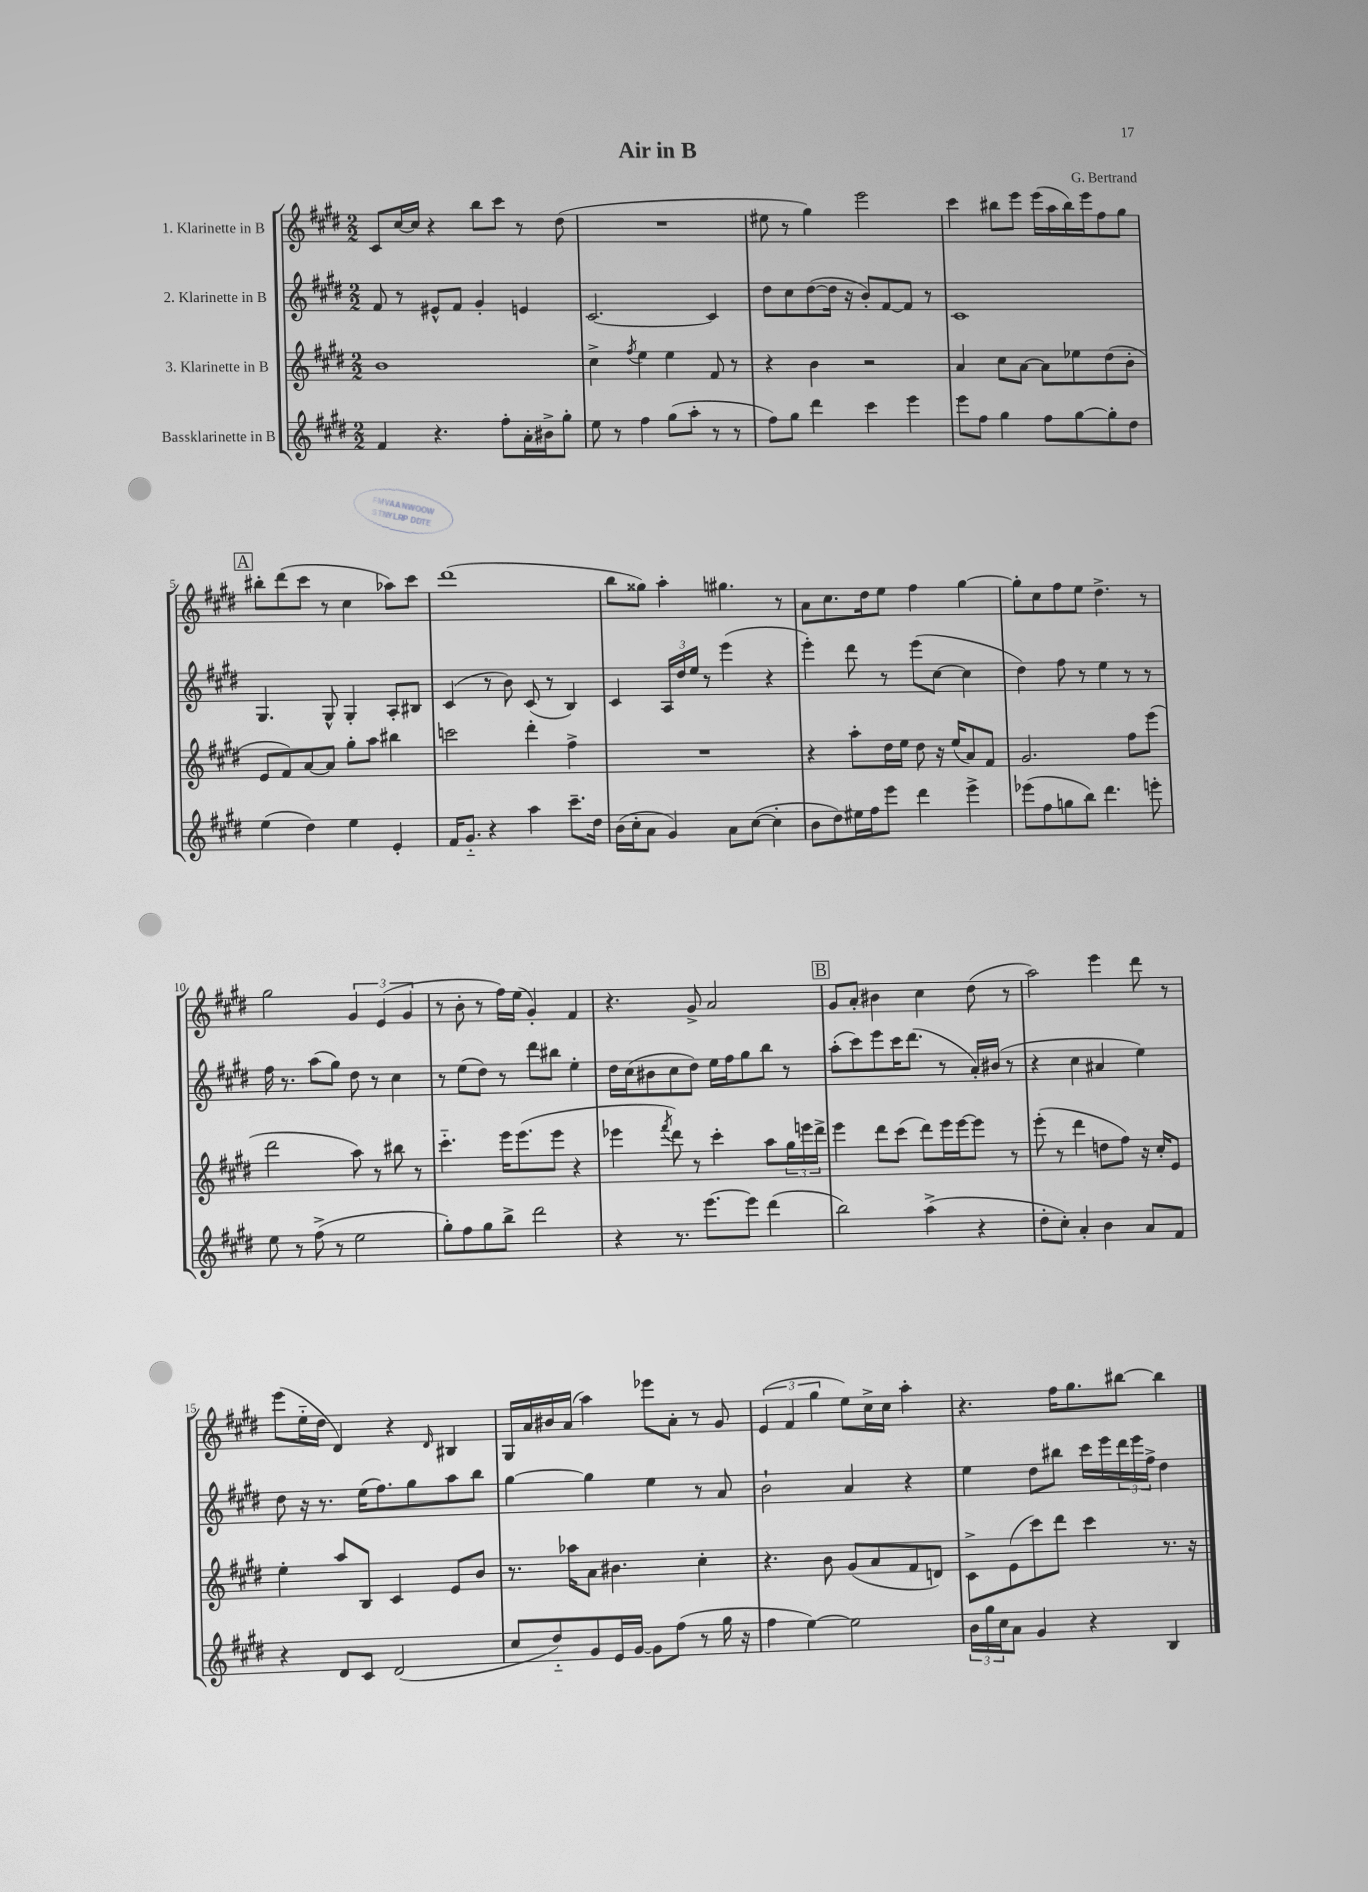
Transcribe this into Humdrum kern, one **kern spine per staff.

**kern	**kern	**kern	**kern
*staff4	*staff3	*staff2	*staff1
*clefG2	*clefG2	*clefG2	*clefG2
*k[f#c#g#d#]	*k[f#c#g#d#]	*k[f#c#g#d#]	*k[f#c#g#d#]
*M2/2	*M2/2	*M2/2	*M2/2
4f#/	1b	8f#/	8c#/L
.	.	8r	[16cc#/L
.	.	.	16cc#/]JJ
4.r	.	8e#^^/L	4r
.	.	8f#/J	.
.	.	4g#'/	8bb\L
8ff#'\L	.	.	8ccc#\J
16a'\L	.	4e/	8r
16b#^\J	.	.	.
8gg#'\J	.	.	(8dd#\
=	=	=	=
8ee\	4cc#^\	[2.c#/	1r
8r	.	.	.
.	8qff#/	.	.
4ff#\	4ee\	.	.
(8gg#\L	4ee\	.	.
8aa'\J	.	.	.
8r	8f#/	4c#/]	.
8r	8r	.	.
=	=	=	=
8ff#\L)	4r	8dd#\L	8ee#\
8gg#\J	.	8cc#\	8r
4ddd#\	4b\	([8dd#\	4gg#\)
.	.	16dd#\]Jk	.
.	.	16r	.
4ccc#\	2r	8b'/L)	2eee\
.	.	[8f#/	.
4eee\	.	8f#/]J	.
.	.	8r	.
=	=	=	=
8eee\L	4a/	1c#	4ccc#\
8ff#\J	.	.	.
4gg#\	8cc#\L	.	8bb#\L
.	[8a\J	.	8eee\J
8ff#\L	8a\]L	.	(16eee\LL
.	.	.	16aa\
[8gg#\	8ee-\	.	16bb#\)
.	.	.	16eee\J
8gg#'\]	(8dd#\	.	8ff#\
8dd#\J	8b'\J	.	8gg#\J
=	=	=	=
(4ee\	8e/L	4.G#/	8bb#'\L
.	8f#/)	.	(8ddd#\
4dd#\)	[8a/	.	8ccc#\J
.	8a/]J	8G#^^/	8r
4ee\	8gg#'\L	4G#'/	4cc#\
.	8aa\J	.	.
4e'/	4bb#\	8A'/L	8aa-\L)
.	.	8B#/J	8ccc#\J
=	=	=	=
16f#/LK	2ccc\	(4c#/	(1ddd#
8.g#'~/J	.	.	.
4r	.	8r	.
.	.	8b\)	.
4aa\	4ddd#'\	(8c#/	.
.	.	8r	.
8.ccc#~\L	4ff#^\	4B/)	.
16dd#\Jk	.	.	.
=	=	=	=
(16b\LL	1r	4c#/	8bb\L
16cc#'\J	.	.	.
8a\J	.	.	8gg##\J)
4g#/)	.	24A/LL	4aa'\
.	.	24dd#/	.
.	.	24ee/JJ	.
.	.	8r	.
8a\L	.	(4eee\	4.gg#\
([8cc#\J	.	.	.
4cc#'\]	.	4r	.
.	.	.	8r
=	=	=	=
8b\L	4r	4eee'\)	8a\L
8dd#\)	.	.	8.cc#\
16ee#\L	8aa'\L	8ddd#\	.
16ff#\J	.	.	16dd#\k
8eee\J	16dd#\L	8r	8ee\J
.	16ee\JJ	.	.
4ddd#\	8dd#\	(8eee\L	4ff#\
.	16r	[8cc#\J	.
.	(16ee/LK	.	.
4eee^\	8a/)	4cc#\]	[4gg#\
.	8f#/J	.	.
=	=	=	=
(8eee-\L	2.g#/	4dd#\)	8gg#'\]L
8ff#\	.	.	8cc#\
8gg\	.	8ff#\	8ff#\
8bb\J)	.	8r	8ee\J
4.ddd#\	.	4ee\	4.dd#^\
.	8ff#\L	8r	.
8eee'\	(8eee\J	8r	8r
=	=	=	=
8ee\	2ddd#\	16ff#\	2gg#\
.	.	8.r	.
8r	.	.	.
(8ff#^\	.	(8aa\L	.
8r	.	8gg#\J)	.
2ee\	8aa\)	8dd#\	6g#/
.	8r	8r	.
.	.	.	(6e/
.	8bb#\	4cc#\	.
.	.	.	6g#/
.	8r	.	.
=	=	=	=
8gg#'\L)	4.ccc#'~\	8r	8r
8ff#\	.	(8ee\L	8b'\
8gg#\	.	8dd#\J)	8r
8bb^\J	16eee\LK	8r	16ff#\LL)
.	(8.eee\	.	(16ee\JJ
2ddd#\	.	8ddd#\L	4g#'/)
.	8eee\J	8bb#\J	.
.	4r	4ee'\	4f#/
=	=	=	=
4r	4eee-\	16dd#\LL	4.r
.	.	(16cc#\J	.
.	.	8b#\	.
.	8qfff#/	.	.
8.r	8ddd#\)	8cc#\	.
.	8r	8dd#\J)	8g#^/
[8.eee\L	.	.	.
.	4ccc#'\	16ee\LL	2a/
.	.	16ff#\J	.
8eee\]J	.	8gg#\	.
(4ddd#\	8aa\L	8bb\J	.
.	24gg#\L	8r	.
.	24eee\	.	.
.	24ddd#^\JJ	.	.
=	=	=	=
2bb\)	4eee\	(8aa'\L	8g#/L
.	.	8ccc#\)	8a'/J
.	8ddd#\L	8eee\	4b#\
.	(8ccc#\J	16ccc#\K	.
.	.	(8.ddd#\J	.
(4aa^\	8ddd#\L)	.	4cc#\
.	16eee\L	8r	.
.	[16eee\J	.	.
4r	8eee\]J	16a'/LL)	(8dd#\
.	.	(16b#/JJ	.
.	8r	8r	8r
=	=	=	=
8dd#'\L	(8eee'\	4r	2aa\)
8cc#'\J)	8r	.	.
4a'/	4ddd#\	4cc#\	.
4b\	8dd\L	4a#/	4eee\
.	8ff#\J)	.	.
8a/L	16r	4ee\)	8ddd#\
.	16cc#'/LK	.	.
8f#/J	8e/J	.	8r
=	=	=	=
4r	4ee'\	8dd#\	(8eee\L
.	.	16r	16ee'~\L
.	.	8.r	16dd#\JJ
8d#/L	8aa/L	.	4d#/)
8c#/J	8B/J	(16ee\LK	.
.	.	8.ff#\)	.
(2d#/	4c#/	.	4r
.	.	8gg#\	.
.	.	.	16qqd#/
.	8e/L	8aa\	4B#/
.	8b/J	8bb\J	.
=	=	=	=
8cc#/L	8.r	[4gg#\	16G#/LL
.	.	.	16a/
8dd#'~/)	.	.	16b#/
.	16aa-\LK	.	(16a/JJ
8g#/	8a\J	4gg#\]	4aa\)
16e/L	4.b#\	.	.
[16g#/JJ	.	.	.
8g#\]L	.	4ee\	8eee-\L
(8ff#\J	.	.	8a'\J
8r	4cc#'\	8r	8r
16gg#\	.	8a/	8g#/
16r	.	.	.
=	=	=	=
4ff#\	4.r	2b`\	(6e/
.	.	.	6f#/
[4ee\)	.	.	.
.	.	.	6gg#\
.	8b\	.	.
2ee\]	(8g#/L	4a/	8ee\L)
.	8a/	.	16cc#^\L
.	.	.	16cc#\JJ
.	8f#/	4r	4aa'\
.	8d/J)	.	.
=	=	=	=
24b\LL	8c#^\L	4ee\	4.r
24gg#\	.	.	.
24cc#\J	.	.	.
8a\J	(8e\	.	.
4g#/	8ccc#\)	8dd#\L	.
.	8ddd#\J	8bb#\J	16ff#\LK
.	.	.	8.gg#\
4r	4ccc#\	16ccc#\LL	.
.	.	16eee\	.
.	.	24ddd#\	[8bb#\J
.	.	24eee\	.
.	.	24ff#^\JJ	.
4B/	8.r	4dd#\	4bb#\]
.	16r	.	.
==	==	==	==
*-	*-	*-	*-
